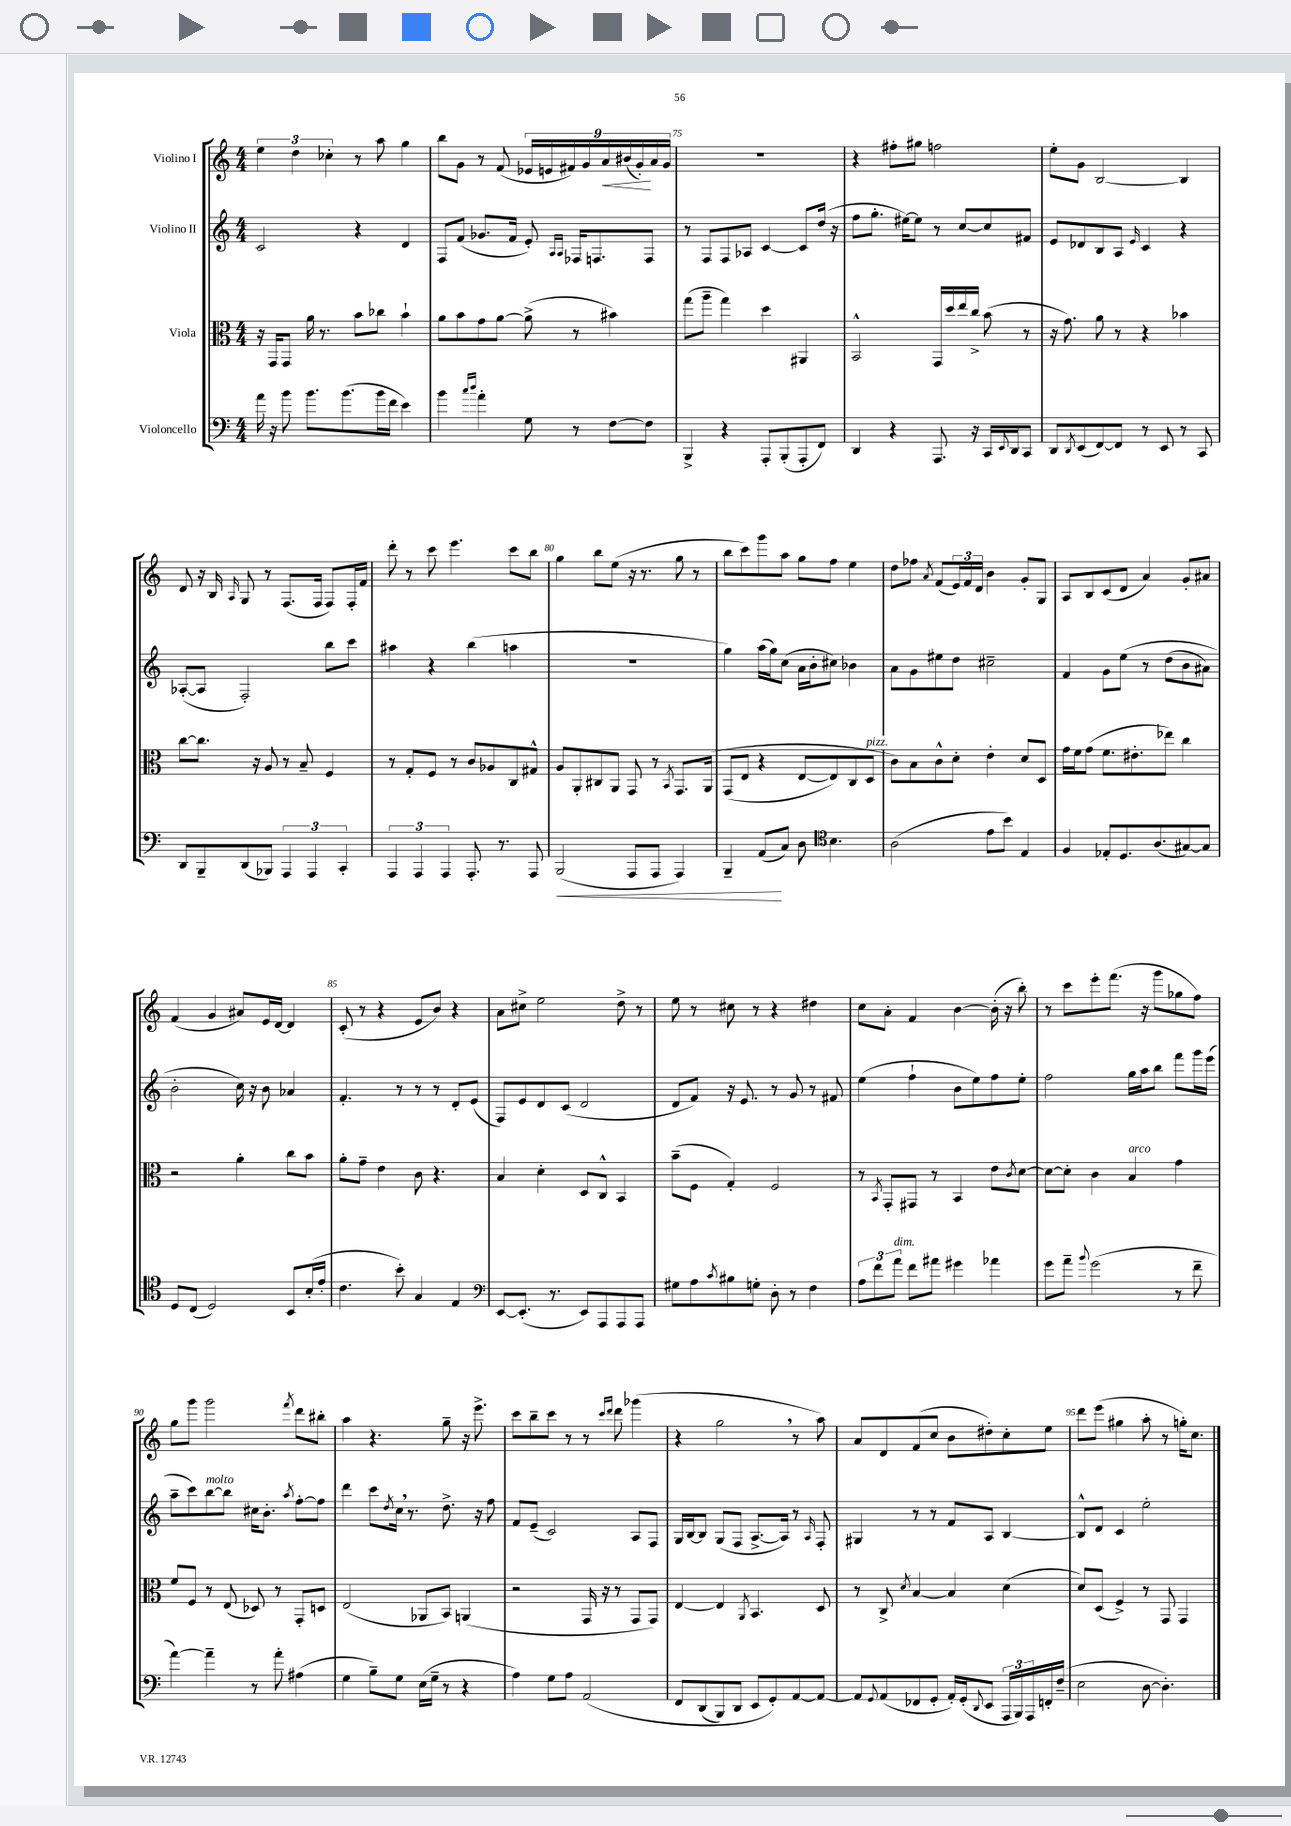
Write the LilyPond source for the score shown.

<<
\new StaffGroup <<
\new Staff = "s0" \with { instrumentName = "Violino I" } {
    \clef treble \key c \major \numericTimeSignature \time 4/4
    \tuplet 3/2 { e''4 d''4 ces''4-. } r8 a''8 g''4 |
    b''8 g'8 r8 f'8( \tuplet 9/8 { ees'16 e'16 fis'16) g'16 a'16\< bis'16( g'16-.\!) a'16 g'16 } |
    R1 |
    r4 fis''8-. gis''8 f''2 |
    e''8-. g'8 b2~ b4 |
    d'8 r16 b16 \grace { a16 } g8 r8 f8.( f16 f8) f16-. f'16 |
    d'''8-. r8 c'''8 e'''4. c'''8 b''8 |
    g''4 b''8 e''8( r16 r8. g''8 r8 |
    b''8 c'''8) g'''8 a''8 g''8 f''8 e''4 |
    d''8 fes''8 \acciaccatura { a'8 } f'8( \tuplet 3/2 { e'16) f'16 d'16 } b'4 g'8-. g8 |
    a8 b8 c'8( d'8 a'4) g'8-. ais'8 |
    f'4( g'4 ais'8) e'16 d'16~ d'4 |
    c'8-.( r8 r4 e'8 b'8) r4 |
    a'8 cis''8-> e''2 d''8-> r8 |
    e''8 r8 cis''8 r8 r4 dis''4 |
    c''8 a'8-. f'4 b'4~ b'16-.( r16 b''8-.) |
    r8 c'''8 e'''8-. f'''8.( r16 g'''8 ges''8 f''8) |
    g''8 g'''8 g'''2 \acciaccatura { f'''8 } d'''8 bis''8-. |
    a''4 r4. g''8-- r16 e'''8.-> |
    c'''8 b''8-- c'''8 r8 r8 \grace { c'''16 d'''16 } d'''8 ges'''4( |
    r4 g''2 \breathe r8 a''8) |
    a'8 d'8 f'8( c''8 b'8 dis''8-.) c''8-. e''8 |
    d'''8 e'''8( gis''4 a''8-. r8 g''16-.) c''8. \bar "|." |
}
\new Staff = "s1" \with { instrumentName = "Violino II" } {
    \clef treble \key c \major \numericTimeSignature \time 4/4
    c'2 r4 d'4 |
    f8 f'8( ges'8. f'16 e'8-.) \grace { a16 a16 } fes16 f8. f8 |
    r8 f8 f8 aes8 c'4~ c'8 d''16( r16 |
    f''8 g''8.-. eis''16~) eis''8 r8 c''8~ c''8 fis'8 |
    e'8 des'8 b8 a8 \grace { e'16 } c'4 r4 |
    aes8~-.( aes8 f2-.) b''8 c'''8 |
    ais''4 r4 b''4( a''4 |
    R1 |
    g''4) a''16( g''16) c''8( a'16 b'16-. cis''8) bes'4 |
    a'8 g'8 eis''8 d''8 cis''2-- |
    f'4 g'8 e''8\( r8 d''8( b'8 ais'8) |
    b'2-. c''16\) r16 b'8 aes'4 |
    f'4.-. r8 r8 r8 d'8-. e'8( |
    f8) e'8 d'8 c'8( d'2 |
    d'8 f'8) r16 e'8. r8 g'8 r8 fis'8 |
    e''4( f''4-! b'8 e''8) f''8 e''8-. |
    f''2 g''16 a''16 b''8 f'''8 g'''16 e'''16( |
    a''8-- c'''8) b''8~^\markup { \italic "molto" } b''8 cis''16 b'8.-. \acciaccatura { a''8 } f''8~-. f''8 |
    d'''4 c'''8 \acciaccatura { d''8 } c''16 \breathe r8. d''8.-> r16 f''8 |
    f'8 e'8--( c'2) a8 f8 |
    g16 b16~ b8 g8( f8 a8.~-> a16) r8 \grace { a16 } f8-. |
    gis4 r8 r8 f'8 a8 b4~ |
    b8-^ d'8 c'4 e''2-. \bar "|." |
}
\new Staff = "s2" \with { instrumentName = "Viola" } {
    \clef alto \key c \major \numericTimeSignature \time 4/4
    r16 g,16 g,8 a'16 r8. b'8 ces''8 b'4-! |
    a'8 b'8 g'8 a'8~ a'8->( r8 bis'4) |
    g''8( a''8-- g''4) d''4 ais,4 |
    b,2-^ g,16 d''16 e''16 c''16-> b'8( r8 |
    r16 g'8.) a'8 r8 r4 bes'4 |
    c''8~ c''8. r16 a8 r8 b8-- f4 |
    r8 g8-. f8 r8 c'8 aes8 c8 gis8-^ |
    a8 a,8-. cis8 a,8 g,8 r8 \acciaccatura { b,8 } g,8. a,16\( |
    g,8( e8 r4 e8~ e8) c8 d8^\markup { \italic "pizz." } |
    c'8\) b8 c'8-^ d'8-. e'4-. d'8 d8 |
    g'16 f'16 g'8( f'8. eis'8.-. ees''8) c''4 |
    r2 a'4-. c''8 b'8 |
    a'8-. g'8-- e'4 c'8 r4. |
    b4 d'4-. d8 c8-^ b,4 |
    b'8--( f8 g4-.) f2 |
    r8 \acciaccatura { b,8 } g,8-. gis,8 r8 b,4 e'8 \acciaccatura { c'8 } d'8~ |
    d'8~ d'8-. c'4 b4^\markup { \italic "arco" } g'4 |
    f'8 f8 r8 e8( des8) r8 g,8-. d8 |
    e2( aes,8 b,8) a,4( |
    r2 g,16 r16 r8 g,8 g,8) |
    e4~ e4 \acciaccatura { a,8 } b,4. d8 |
    r8 c8-> \acciaccatura { d'8 } b4~ b4 d'4( |
    d'8) d8( f4->) r8 g,8 g,4 \bar "|." |
}
\new Staff = "s3" \with { instrumentName = "Violoncello" } {
    \clef bass \key c \major \numericTimeSignature \time 4/4
    a'16 r16 b'8 b'8. b'8.( b'16 f'16 e'4) |
    b'4 \grace { c''16 d''16 } a'4-. g8 r8 f8~ f8 |
    b,,4-> r4 a,,8-. b,,8-.( a,,8-. f,8) |
    d,4 r4 a,,8. r16 c,16 \appoggiatura { e,8 } d,16 c,8 |
    d,8 \acciaccatura { d,8 } e,8( f,8~) f,8 r8 e,8 r8 c,8 |
    d,8 b,,8-- d,8( bes,,8) \tuplet 3/2 { a,,4 a,,4 c,4-. } |
    \tuplet 3/2 { a,,4 a,,4 a,,4 } a,,8.-. r8. a,,8 |
    b,,2\<( a,,8 a,,8 a,,4) |
    b,,4-- a,8\!( c8) d8 \clef tenor b4. |
    a2( e'8 b'8) e4 |
    f4 ees8-. d8. a8.( gis8~) gis8 |
    d8 c8( d2) b,8 b16-.( e'16-. |
    c'4. b'8-.) g4 e4 |
    \clef bass e,8~ e,8.-.( r8. e,8) a,,8 a,,8 a,,8 |
    gis8 a8 \acciaccatura { c'8 } bis8 g8-. d8-. r8 f4 |
    \tuplet 3/2 { a8 f'8 a'8^\markup { \italic "dim." } } f'8 ais'8 gis'4 aes'4 |
    g'8 a'8-- \appoggiatura { b'8 } g'2( r8 f'8-- |
    a'4~) a'4-- r8 a'8-. ais4( |
    g4 b8--) g8 e16( g16-- r8 r4 |
    a4) g8 a8 a,2\( |
    f,8 d,8( b,,8) d,8 e,8 g,8-.\) a,8~ a,8~ |
    a,8 \appoggiatura { g,8 } a,8( fes,8 g,8-. a,16-.) g,16-.( \appoggiatura { d,8 } e,8 \tuplet 3/2 { a,,16 b,,16) a,,16 } f,16-. f16--( |
    e2 d8~ d4.-.) \bar "|." |
}
>>
>>
\layout { \context { \Score currentBarNumber = #73 \override BarNumber.break-visibility = ##(#f #t #t) barNumberVisibility = #(every-nth-bar-number-visible 5) } }
